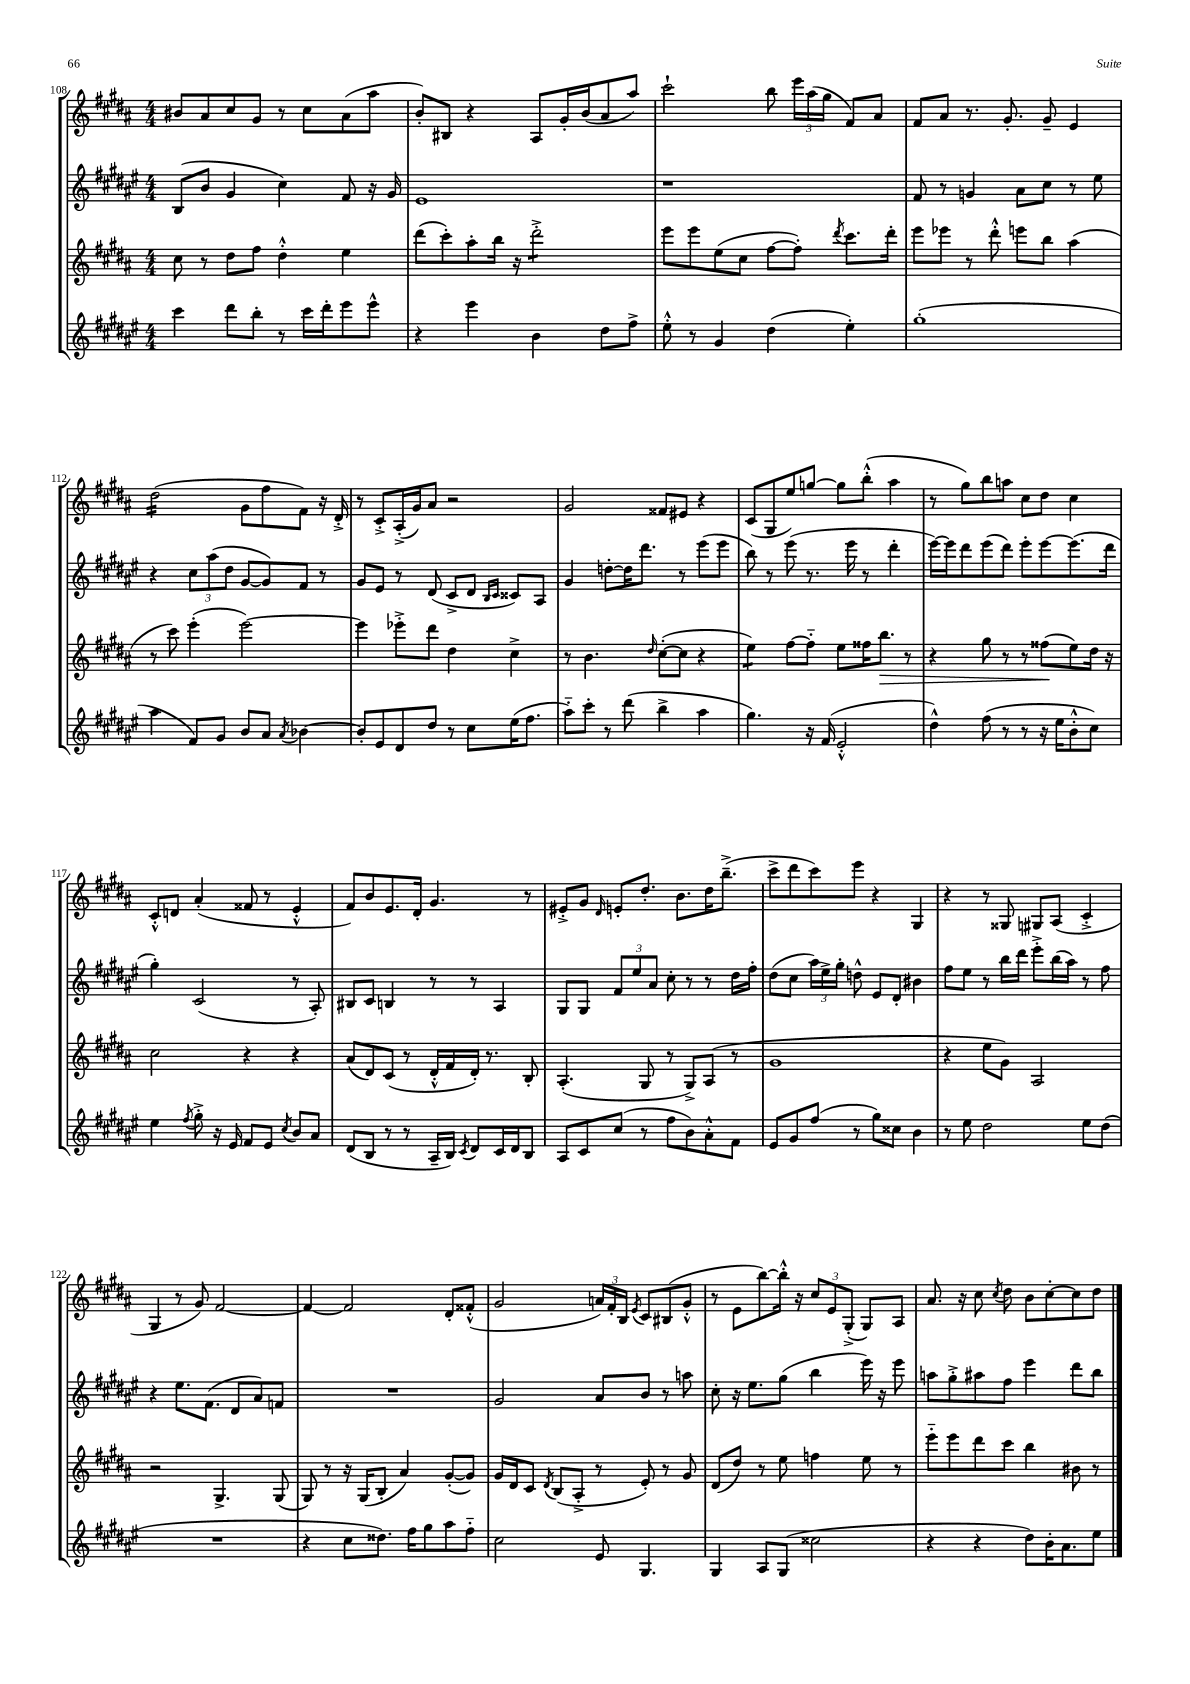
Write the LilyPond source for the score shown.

<<
\new StaffGroup <<
\new Staff = "s0" {
    \clef treble \key b \major \numericTimeSignature \time 4/4
    \autoBeamOff bis'8[ ais'8 cis''8 gis'8] r8 cis''8[ ais'8( ais''8] |
    b'8[-.) bis8] r4 ais8[ gis'16-. b'16( ais'8 ais''8]) |
    cis'''2-! b''8 \tuplet 3/2 { e'''16[ ais''16( gis''16] } fis'8[) ais'8] |
    fis'8[ ais'8] r8. gis'8.-. gis'8-- e'4 |
    dis''2:16( gis'8[ fis''8 fis'8]) r16 dis'16-.-> |
    r8 cis'8[-.-> ais16-.->( gis'16) ais'8] r2 |
    gis'2 fisis'8[ eis'8] r4 |
    cis'8[( gis8 e''8) g''8]~ g''8[ b''8]-.-^( ais''4 |
    r8 gis''8[) b''8 a''8] cis''8[ dis''8] cis''4 |
    cis'8[-.-^ d'8] ais'4-.( fisis'8 r8 e'4-.-^ |
    fis'8[) b'8 e'8. dis'16]-. gis'4. r8 |
    eis'8[-.-> gis'8] \grace { dis'16 } e'8[-. dis''8.]-. b'8.[ dis''16 b''8.]--->( |
    cis'''8[-> dis'''8 cis'''8) e'''8] r4 gis4 |
    r4 r8 gisis8 gis8[ ais8]( cis'4-.-> |
    gis4 r8 gis'8) fis'2~ |
    fis'4~ fis'2 dis'8[-. fisis'8]-.-^( |
    gis'2 \tuplet 3/2 { a'16[) fis'16-. b16] } \acciaccatura { e'8 } cis'8[ bis8( gis'8]-.-^ |
    r8 e'8[ b''8~) b''16]-.-^ r16 \tuplet 3/2 { cis''8[ e'8 gis8]-.->( } gis8[) ais8] |
    ais'8. r16 cis''8 \acciaccatura { cis''8 } dis''8 b'8[ cis''8~-. cis''8 dis''8] \bar "|." |
}
\new Staff = "s1" {
    \clef treble \key fis \major \numericTimeSignature \time 4/4
    \autoBeamOff b8[( b'8] gis'4 cis''4) fis'8 r16 gis'16 |
    eis'1 |
    r1 |
    fis'8 r8 g'4 ais'8[ cis''8] r8 eis''8 |
    r4 \tuplet 3/2 { cis''8[ ais''8( dis''8] } gis'8[~ gis'8) fis'8] r8 |
    gis'8[ eis'8] r8 dis'8( cis'8[-> dis'8] \grace { b16[ cis'16] } cisis'8[) ais8] |
    gis'4 d''8[~-. d''16 dis'''8.] r8 eis'''8[( eis'''8] |
    b''8) r8 eis'''8( r8. eis'''16 r8 dis'''4-. |
    eis'''16[~) eis'''16 dis'''8 eis'''8( dis'''8]) eis'''8[-. eis'''8~ eis'''8.( dis'''16] |
    gis''4-.) cis'2( r8 ais8-.) |
    bis8[ cis'8] b4 r8 r8 ais4 |
    gis8[ gis8] \tuplet 3/2 { fis'8[ eis''8 ais'8] } cis''8-. r8 r8 dis''16[ fis''16]-. |
    dis''8[( cis''8] \tuplet 3/2 { ais''16[) eis''16-> gis''16]-. } d''8-^ eis'8[ dis'8]-. bis'4 |
    fis''8[ eis''8] r8 b''16[ dis'''16] eis'''8[-.-> b''16( ais''16]) r8 fis''8 |
    r4 eis''8.[ fis'8.]( dis'8[ ais'8) f'8] |
    R1 |
    gis'2 ais'8[ b'8] r8 a''8 |
    cis''8-. r16 eis''8.[ gis''8]( b''4 eis'''16) r16 eis'''8 |
    a''8[ gis''8-.-> ais''8 fis''8] eis'''4 dis'''8[ b''8] \bar "|." |
}
\new Staff = "s2" {
    \clef treble \key b \major \numericTimeSignature \time 4/4
    \autoBeamOff cis''8 r8 dis''8[ fis''8] dis''4-.-^ e''4 |
    dis'''8[( cis'''8-.) ais''8-. b''16] r16 dis'''2:8-.-> |
    e'''8[ e'''8 e''8( cis''8] fis''8[~ fis''8]-.) \acciaccatura { dis'''8 } cis'''8.[ dis'''16]-. |
    e'''8[ ees'''8] r8 dis'''8-.-^ e'''8[ b''8] ais''4( |
    r8 cis'''8) e'''4-.( e'''2~) |
    e'''4 ees'''8[-.-> dis'''8] dis''4 cis''4-> |
    r8 b'4. \grace { dis''16 } cis''8[~-.( cis''8] r4 |
    e''4:8) fis''8[~ fis''8]-_ e''8[ fisis''16 b''8.]\> r8 |
    r4 gis''8 r8 r8 fisis''8[\!( e''8) dis''16] r16 |
    cis''2 r4 r4 |
    ais'8[( dis'8) cis'8]( r8 dis'16[-.-^ fis'16 dis'16]-.) r8. b8-. |
    ais4.-.( gis8 r8 gis8[->) ais8]( r8 |
    gis'1 |
    r4 e''8[ gis'8]) ais2 |
    r2 gis4.-> gis8( |
    gis8) r8 r16 gis16[( b8]-. ais'4) gis'8[~-.( gis'8]) |
    gis'16[ dis'16 cis'8] \acciaccatura { dis'8 } b8[( ais8]-.-> r8 e'8-.) r8 gis'8 |
    dis'8[( dis''8]) r8 e''8 f''4 e''8 r8 |
    e'''8[-_ e'''8 dis'''8 cis'''8] b''4 bis'8 r8 \bar "|." |
}
\new Staff = "s3" {
    \clef treble \key fis \major \numericTimeSignature \time 4/4
    \autoBeamOff cis'''4 dis'''8[ b''8]-. r8 cis'''16[ dis'''16-. eis'''8 eis'''8]-^ |
    r4 eis'''4 b'4 dis''8[ fis''8]-> |
    eis''8-.-^ r8 gis'4 dis''4( eis''4-.) |
    gis''1-.( |
    ais''4 fis'8[) gis'8] b'8[ ais'8] \acciaccatura { ais'8 } bes'4~ |
    bes'8[-. eis'8 dis'8 dis''8] r8 cis''8[ eis''16( fis''8.] |
    ais''8[-_) cis'''8]-. r8 dis'''8( b''4-> ais''4 |
    gis''4.) r16 fis'16( eis'2-.-^ |
    dis''4-^) fis''8( r8 r8 r16 eis''16[ b'8-.-^ cis''8]) |
    eis''4 \acciaccatura { fis''8 } gis''8-.-> r16 eis'16 fis'8[ eis'8] \acciaccatura { cis''8 } b'8[ ais'8] |
    dis'8[( b8] r8 r8 ais16[-- b16]) \acciaccatura { cis'8 } dis'8[ cis'16 dis'16 b8] |
    ais8[ cis'8 cis''8]( r8 fis''8[ b'8) ais'8-.-^ fis'8] |
    eis'8[ gis'8 fis''8]( r8 gis''8[) cisis''8] b'4 |
    r8 eis''8 dis''2 eis''8[ dis''8]( |
    R1 |
    r4 cis''8[ disis''8.]) fis''16[ gis''8 ais''8 fis''8]-_ |
    cis''2 eis'8 gis4. |
    gis4 ais8[ gis8]( cisis''2 |
    r4 r4 dis''8[) b'16-. ais'8. eis''8] \bar "|." |
}
>>
>>
\layout { \context { \Score currentBarNumber = #108 } }
